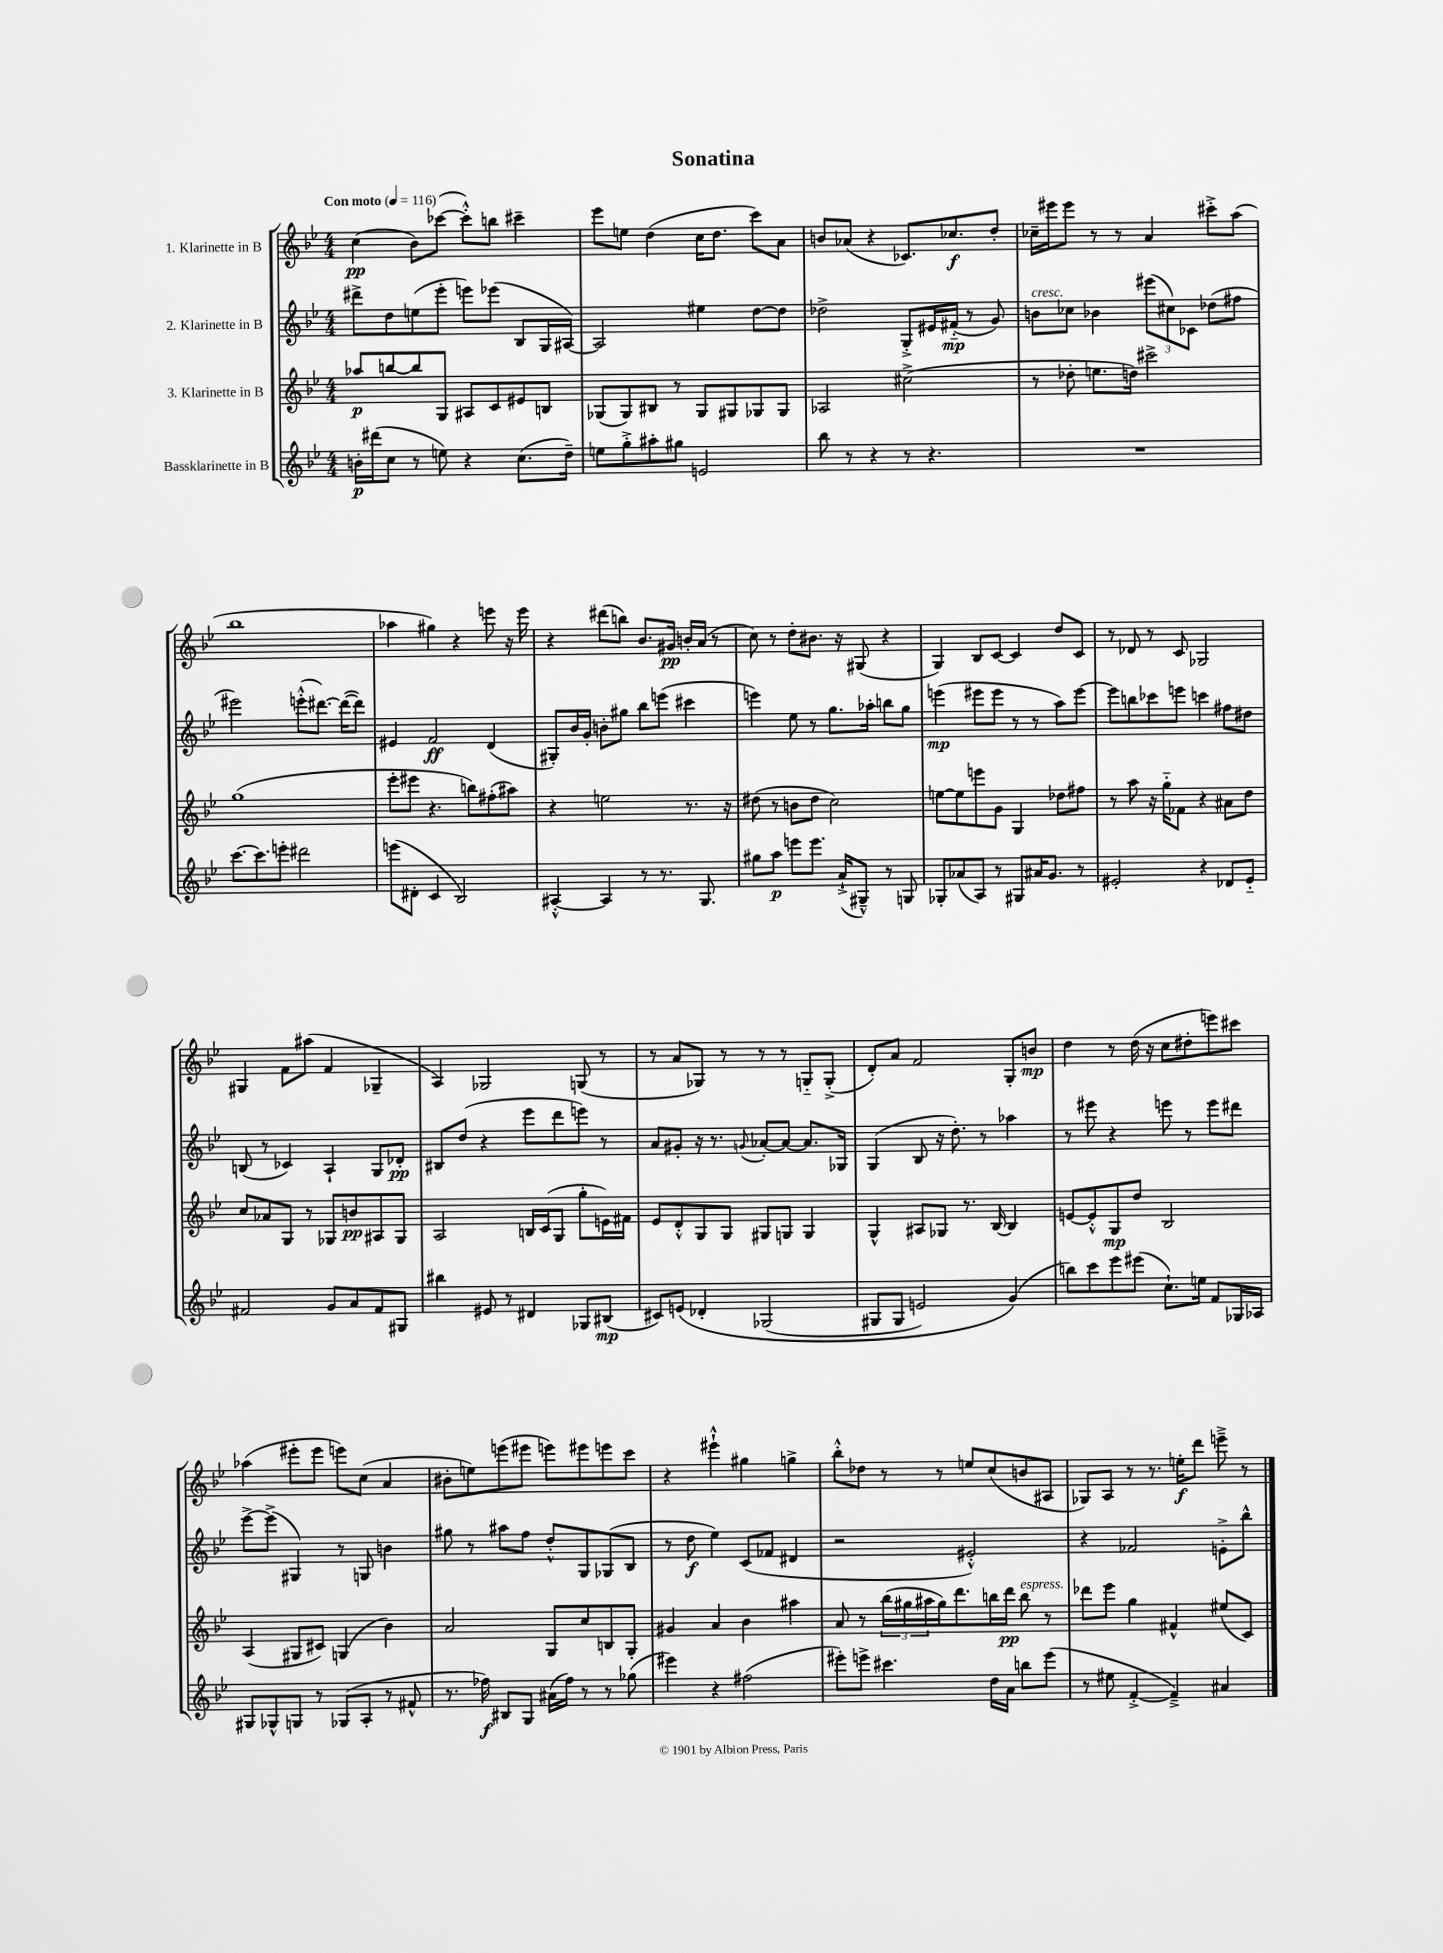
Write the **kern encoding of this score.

**kern	**dynam	**kern	**dynam	**kern	**dynam	**kern	**dynam
*part4	*part4	*part3	*part3	*part2	*part2	*part1	*part1
*staff4	*staff4	*staff3	*staff3	*staff2	*staff2	*staff1	*staff1
*I"Bassklarinette in B	*	*I"3. Klarinette in B	*	*I"2. Klarinette in B	*	*I"1. Klarinette in B	*
*clefG2	*	*clefG2	*	*clefG2	*	*clefG2	*
*k[b-e-]	*	*k[b-e-]	*	*k[b-e-]	*	*k[b-e-]	*
*M4/4	*	*M4/4	*	*M4/4	*	*M4/4	*
*MM116	*	*MM116	*	*MM116	*	*MM116	*
=1	=1	=1	=1	=1	=1	=1	=1
!	!	!	!	!	!	!LO:TX:a:B:t=Con moto	!
16bn'\LL	p	8aa-X/L	p	8ddd#X^\L	.	(4cc\	pp
(16ddd#X\J	.	.	.	.	.	.	.
8cc\J	.	[8bbn/	.	8dd\	.	.	.
8r	.	8bb/]	.	(8een\	.	8b-\L)	.
8een\)	.	8G/J	.	8eee-'\J	.	([8ccc-X\J	.
4r	.	8A#X/L	.	8eeen\L)	.	8ccc-'^^\L])	.
.	.	8c/	.	(8eee-X\J	.	8bbn\J	.
(8.cc\L	.	8e#X/	.	8B-/L	.	4ccc#X~\	.
.	.	8Bn/J	.	16G/L	.	.	.
16dd~\Jk)	.	.	.	[16A#X/JJ)	.	.	.
=2	=2	=2	=2	=2	=2	=2	=2
8een\L	.	(8G-X/L	.	2A#/]	.	8eee-\L	.
8gg'^\	.	8G-/)	.	.	.	8een\J	.
8aa#X'\	.	8B#X/J	.	.	.	(4dd\	.
8gg#X\J	.	8r	.	.	.	.	.
2en/	.	8G-/L	.	4ee#X\	.	16cc\KL	.
.	.	.	.	.	.	8.dd\J	.
.	.	8G#X/	.	.	.	.	.
.	.	8G-X/	.	[8dd\L	.	8ccc\L)	.
.	.	8G-/J	.	8dd\J]	.	8a\J	.
=3	=3	=3	=3	=3	=3	=3	=3
8bb-\	.	2A-X/	.	2dd-X^\	.	8bn/L	.
8r	.	.	.	.	.	(8a-X/J	.
4r	.	.	.	.	.	4r	.
8r	.	(2cc#X^\	.	8G'^/L	.	8.c-X/L)	.
4.r	.	.	.	16e#X/L	.	.	.
.	.	.	.	(16f#X/JJ	mp	8.cc-X/	f
.	.	.	.	8r	.	.	.
.	.	.	.	8g/)	.	8dd'/J	.
=4	=4	=4	=4	=4	=4	=4	=4
!	!	!	!	!LO:TX:a:i:t=cresc.	!	!	!
1r	.	8r	.	8bn\L	.	16cc-X~\LL	.
.	.	.	.	.	.	16eee#X\J	.
.	.	8dd-X'\	.	8cc-X\J	.	8eee#\J	.
.	.	8.een\L	.	4b-X\	.	8r	.
.	.	.	.	.	.	8r	.
.	.	16ddn\Jk)	.	.	.	.	.
.	.	2ccc#X^\	.	(12eee#X\L	.	4a/	.
.	.	.	.	12cc#X\)	.	.	.
.	.	.	.	12c-X\J	.	.	.
.	.	.	.	(8dd-X\L	.	8ccc#X'^\L	.
.	.	.	.	8ff#X\J	.	(8aa\J	.
!!LO:LB:g=z
=5	=5	=5	=5	=5	=5	=5	=5
[8.ccc\L	.	(1gg	.	2eee#X\)	.	1bb-	.
8.ccc\]	.	.	.	.	.	.	.
8eeen'\J	.	.	.	.	.	.	.
2ddd#X\	.	.	.	(8eeen'^^\L	.	.	.
.	.	.	.	[8.ddd#X\J)	.	.	.
.	.	.	.	(16ddd#\KL_	.	.	.
.	.	.	.	8ddd#\J])	.	.	.
=6	=6	=6	=6	=6	=6	=6	=6
(8eeen\L	.	8eee-'\L	.	4e#X/	.	4aa-X\	.
8d#X'\J	.	8eee#X\J	.	.	.	.	.
4c/	.	4.r	.	2f/	ff	4gg#X\)	.
2B-/)	.	.	.	.	.	4r	.
.	.	8bbn\L)	.	.	.	.	.
.	.	(8ff#X'\	.	(4d/	.	8eeen\	.
.	.	8aa#X\J)	.	.	.	16r	.
.	.	.	.	.	.	16eee\	.
=7	=7	=7	=7	=7	=7	=7	=7
[4A#X'^^/	.	4r	.	8G#X'/L)	.	4r	.
.	.	.	.	16b-/L	.	.	.
.	.	.	.	16g'/JJ	.	.	.
4A#/]	.	2een\	.	8bn'\L	.	(8ddd#X\L	.
.	.	.	.	8gg#X\J	.	8bbn\J)	.
8r	.	.	.	8bb-\L	.	8.b-/L	.
8.r	.	.	.	(8eeen\J	.	.	.
.	.	.	.	.	.	16g#X/Jk	pp
.	.	8.r	.	4ccc#X\	.	16bn'/LL	.
8.G/	.	.	.	.	.	(16a/JJ	.
.	.	.	.	.	.	8r	.
.	.	16r	.	.	.	.	.
=8	=8	=8	=8	=8	=8	=8	=8
8gg#X\L	.	(8dd#X\	.	4eeen\)	.	8cc\)	.
8aa\J	p	8r	.	.	.	8r	.
8eeen\L	.	8bn\L	.	8ee-\	.	8dd'\L	.
8.eee\J	.	8dd#\J	.	8r	.	8.b#X\J	.
.	.	2cc\)	.	8.gg\L	.	.	.
(16a`^/KL	.	.	.	.	.	16r	.
8G#X~^^/J)	.	.	.	.	.	(8G#X/	.
.	.	.	.	16aa-X'\Jk	.	.	.
8r	.	.	.	8bbn\L	.	4r	.
8Gn/	.	.	.	8gg\J	.	.	.
=9	=9	=9	=9	=9	=9	=9	=9
8G-X'/L	.	[8een\L	.	(4eeen\	mp	4G/)	.
(8a-X/	.	8ee\]	.	.	.	.	.
8A/J)	.	8eeen\	.	8eee#X\L	.	8B-/L	.
8r	.	8g\J	.	8eee#\J	.	[8c/J	.
8G#X/L	.	4G/	.	8r	.	4c/]	.
16a#X/K	.	.	.	8r	.	.	.
8.g/J	.	.	.	.	.	.	.
.	.	8dd-X\L	.	8aa\L)	.	8dd/L	.
8r	.	8ff#X\J	.	[8eee#\J	.	8c/J	.
=10	=10	=10	=10	=10	=10	=10	=10
2e#X'/	.	8r	.	8eee#\L]	.	8r	.
.	.	8aa\	.	8bbn\	.	8d-X/	.
.	.	16r	.	8ccc-X\	.	8r	.
.	.	16gg\KL	.	.	.	.	.
.	.	8f-X\J	.	8eeen\J	.	8c/	.
4r	.	4r	.	4cccn\	.	2G-X/	.
8d-X/L	.	8a#X\L	.	8ff#X\L	.	.	.
8e#/J	.	8dd\J	.	8dd#X\J	.	.	.
!!LO:LB:g=z
=11	=11	=11	=11	=11	=11	=11	=11
2f#X/	.	8cc/L	.	(8Bn/	.	4G#X/	.
.	.	8a-X/	.	8r	.	.	.
.	.	8G/J	.	4c-X/)	.	8f\L	.
.	.	8r	.	.	.	(8aa#X\J	.
8g/L	.	8G-X/L	.	4A`/	.	4f/	.
8a/	.	8bn/	pp	.	.	.	.
8f#/	.	8A#X/	.	8G/L	.	4G-X~/	.
8G#X/J	.	8G-/J	.	8d-X'/J	pp	.	.
=12	=12	=12	=12	=12	=12	=12	=12
4bb#X\	.	2A/	.	8B#X/L	.	4A/)	.
.	.	.	.	(8dd/J	.	.	.
8e#X/	.	.	.	4r	.	2G-X/	.
8r	.	.	.	.	.	.	.
4d#X/	.	16Bn/LL	.	8eee-\L	.	.	.
.	.	(16c/J	.	.	.	.	.
.	.	8G/J	.	8ddd\	.	.	.
8G-X/L	.	8gg'\L	.	8eeen\J)	.	(8Gn/	.
(8B#X/J	mp	16en\L)	.	8r	.	8r	.
.	.	16f#X\JJ	.	.	.	.	.
=13	=13	=13	=13	=13	=13	=13	=13
8c#X/L)	.	8e-/L	.	8a/L	.	8r	.
(8en/J	.	8d'^^/	.	8g#X'/J	.	8a/L	.
4d-X'/	.	8G/	.	16r	.	8G-X/J)	.
.	.	.	.	8.r	.	.	.
.	.	8G/J	.	.	.	8r	.
.	.	.	.	8qqgn/	.	.	.
(2G-X/	.	8G#X/L	.	[8a-X'/L	.	8r	.
.	.	8Gn/J	.	8a-/J_	.	8r	.
.	.	4G/	.	8.a-/L]	.	8Gn/L	.
.	.	.	.	.	.	(8G'^/J	.
.	.	.	.	16G-X/Jk	.	.	.
=14	=14	=14	=14	=14	=14	=14	=14
8G#X/L	.	4G^^/	.	(4G/	.	8d'/L)	.
8G#/J	.	.	.	.	.	8a/J	.
2en/)	.	8A#X/L	.	8B-/	.	2f/	.
.	.	8G-X/J	.	16r	.	.	.
.	.	.	.	8.dd'\)	.	.	.
.	.	8.r	.	.	.	.	.
.	.	.	.	8r	.	.	.
.	.	[16B-/	.	.	.	.	.
(4g/)	.	4B-/]	.	4aa-X\	.	8G'/L	.
.	.	.	.	.	.	8bn/J	mp
=15	=15	=15	=15	=15	=15	=15	=15
8bbn\L)	.	[8en/L	.	8r	.	4dd\	.
8ccc\	.	8e'^^/]	.	8eee#X\	.	.	.
8eee-\	.	8G/	mp	4r	.	8r	.
(8eee#X\J	.	8dd/J	.	.	.	(16dd\	.
.	.	.	.	.	.	16r	.
8.cc`\L)	.	2B-/	.	8eeen\	.	8cc\L	.
.	.	.	.	8r	.	8dd#X'\	.
16een\Jk	.	.	.	.	.	.	.
8f/L	.	.	.	8eee\L	.	8eeen\)	.
16G-X/L	.	.	.	8ddd#X\J	.	8ccc#X\J	.
16A-X/JJ	.	.	.	.	.	.	.
!!LO:LB:g=z
=16	=16	=16	=16	=16	=16	=16	=16
8G#X/L	.	(4A/	.	[8eee-^\L	.	(4aa-X\	.
8G-X^^/	.	.	.	(8eee-^\J]	.	.	.
8Gn/J	.	8G#X/L	.	4G#X/)	.	8eee#X'\L	.
8r	.	8c#X/J)	.	.	.	8eee#\J	.
(8G-X/L	.	(4Gn/	.	8r	.	8eeen\L)	.
8A'/J	.	.	.	8Gn/	.	(8cc\J	.
8r	.	4b-\)	.	4bn\	.	4a/	.
8f#X^^/	.	.	.	.	.	.	.
=17	=17	=17	=17	=17	=17	=17	=17
8.r	.	2a/	.	8gg#X\	.	8b#X'\L	.
.	.	.	.	8r	.	8een\)	.
16ff-X\)	f	.	.	.	.	.	.
8B#X/L	.	.	.	8aa#X\L	.	(8eeen\	.
8G/J	.	.	.	8ff\J	.	8eee#X\J	.
(16a#X\LL	.	8G/L	.	8dd'^^/L	.	8eeen\L)	.
16ff-\JJ)	.	.	.	.	.	.	.
8r	.	8cc/	.	8G/	.	8eee#X\	.
8r	.	8Bn/	.	(8G-X/	.	8eeen\	.
(8gg-X\	.	8G'/J	.	8B-/J	.	8ccc\J	.
=18	=18	=18	=18	=18	=18	=18	=18
4eee#X\)	.	4g#X/	.	8r	.	4r	.
.	.	.	.	8dd\	f	.	.
4r	.	4a/	.	4ee-\)	.	4eee#X`^^\	.
(2ff#X\	.	4b-\	.	(8c/L	.	4gg#X\	.
.	.	.	.	8f-X/J	.	.	.
.	.	4aa#X\	.	4d#X/	.	4ggn^\	.
=19	=19	=19	=19	=19	=19	=19	=19
8eee#X'\L)	.	8a/	.	2r	.	8bb-'^^\L	.
8eeen^\J	.	8r	.	.	.	8dd-X\J	.
4.ccc#X\	.	(24bb-\LL	.	.	.	8r	.
.	.	24gg#X\	.	.	.	.	.
.	.	24aa#X\	.	.	.	.	.
.	.	16gg#\J)	.	.	.	8r	.
.	.	8.ddd\	.	.	.	.	.
.	.	.	.	2e#X'^^/)	.	8een/L	.
16dd\LL	.	16bbn\L	.	.	.	(8cc/	.
16a\JJ	.	16ddd\JJ	pp	.	.	.	.
!	!	!LO:TX:a:i:t=espress.	!	!	!	!	!
8bbn\L	.	8bb\	.	.	.	8bn/	.
(8eee\J	.	8r	.	.	.	8A#X/J	.
=20	=20	=20	=20	=20	=20	=20	=20
8r	.	8ddd-X\L	.	4r	.	8G-X/L)	.
8ee#X\	.	8eee-\J	.	.	.	8A/J	.
[4f'^/	.	4gg\	.	2f-X/	.	8r	.
.	.	.	.	.	.	8.r	.
4f~^/])	.	4f#X^^/	.	.	.	.	.
.	.	.	.	.	.	16een'\KL	f
.	.	.	.	.	.	8ddd\J	.
4a#X/	.	(8ee#X/L	.	8en'^\L	.	8eeen~^\	.
.	.	8c/J)	.	8bb-^^\J	.	8r	.
==	==	==	==	==	==	==	==
*-	*-	*-	*-	*-	*-	*-	*-
